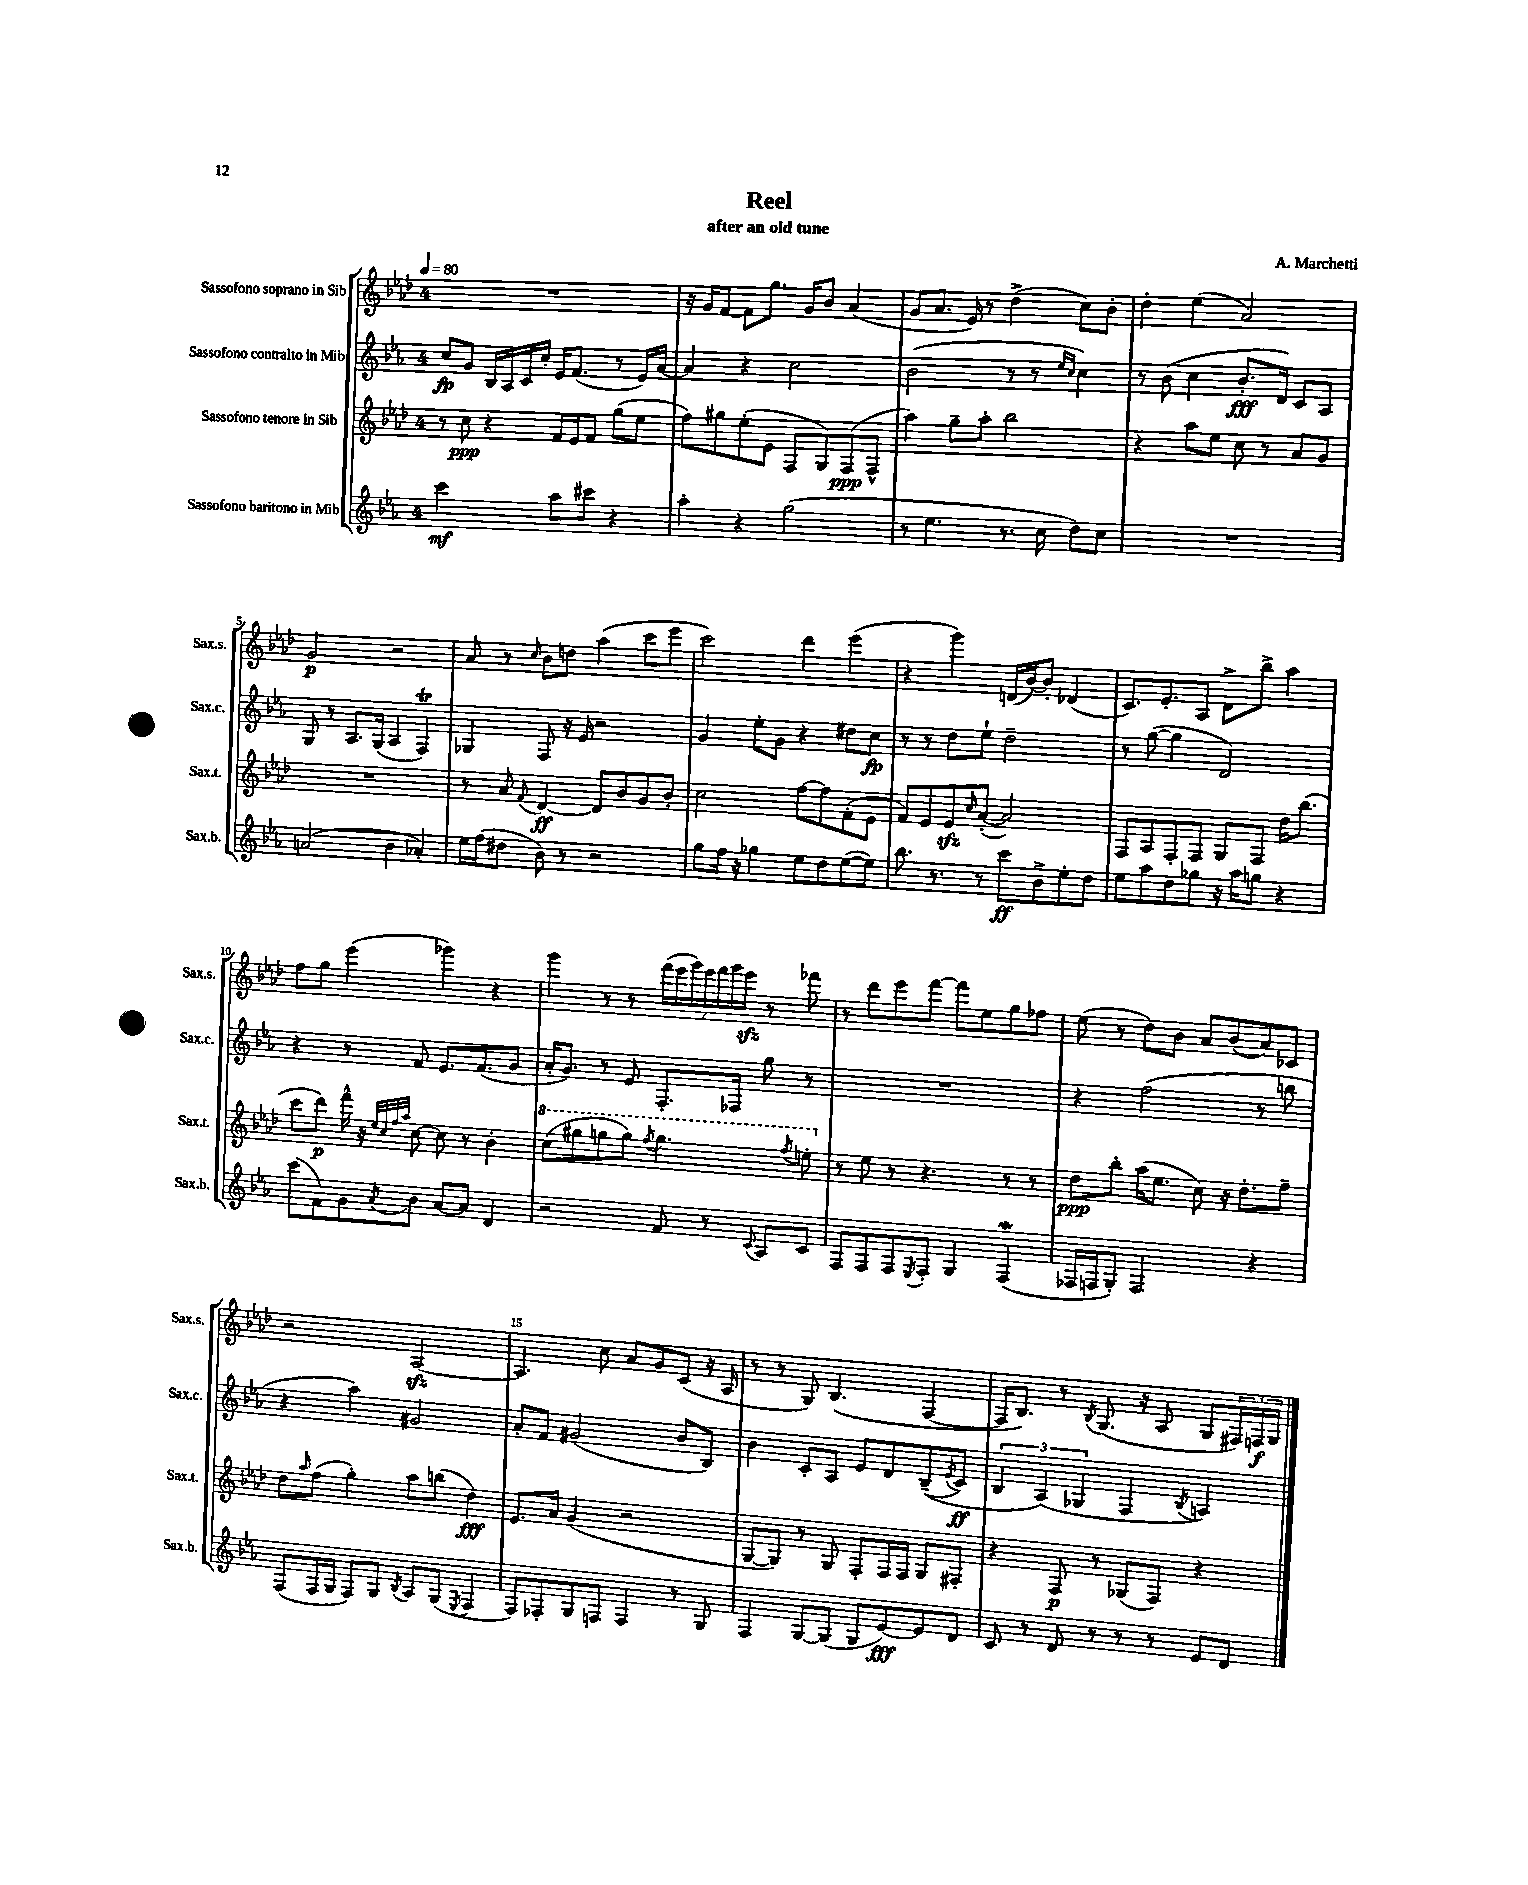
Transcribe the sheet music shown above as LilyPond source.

\header { title = "Reel" composer = "A. Marchetti" subtitle = "after an old tune" }
<<
\new StaffGroup <<
\new Staff = "s0" \with { instrumentName = "Sassofono soprano in Sib" shortInstrumentName = "Sax.s." } {
    \clef treble \key aes \major \once \override Staff.TimeSignature.style = #'single-digit \time 4/4 \tempo 4 = 80
    R1 |
    r16 g'16 f'8~ f'8 g''8. g'16 bes'8 aes'4( |
    g'8 aes'8. ees'16) r8 des''4->( c''8) bes'8-. |
    des''4-. ees''4( aes'2) |
    g'2\p r2 |
    aes'8 r8 \grace { c''16 } bes'8 d''8 aes''4( c'''8 ees'''8 |
    c'''2) des'''4 ees'''4( |
    r4 g'''4) d'16( bes'16~) bes'8-. des'4( |
    c'8.) ees'8.-. aes8 des'8-> bes''8-> aes''4 |
    f''8 g''8 ees'''4( ges'''4) r4 |
    g'''4 r8 r8 \tuplet 7/4 { f'''16( ees'''16 g'''16) ees'''16 f'''16 g'''16 ees'''16\sfz } r8 fes'''8 |
    r8 des'''8 ees'''8 f'''8~ f'''8 ees''8 g''8 fes''8 |
    ees''8( r8 des''8) bes'8 aes'8 bes'8( aes'8) ces'8 |
    r2 aes2~\sfz |
    aes4. c''8 aes'8 g'8 c'8( r16 aes16 |
    r8 r8 g8) bes4.( f4~ |
    f16 bes8.) r8 \acciaccatura { bes8 } g8.( r16 aes8 g8 \tuplet 3/2 { fis16) f16\f g16 } \bar "|." |
}
\new Staff = "s1" \with { instrumentName = "Sassofono contralto in Mib" shortInstrumentName = "Sax.c." } {
    \clef treble \key ees \major \once \override Staff.TimeSignature.style = #'single-digit \time 4/4
    c''8\fp g'8 bes16 aes16 c'16 c''16-. ees'16 f'8.( r8 ees'16) aes'16~ |
    aes'4 r4 c''2 |
    bes'2( r8 r8 \grace { ees''16 c''16 } c''4) |
    r8 bes'8( c''4 bes'8.-.\fff d'16) c'8 aes8 |
    g8 r8 aes8. g16( aes4 f4\trill) |
    ges4 f8 r16 ees'16 r2 |
    g'4 ees''8-. g'8 r4 dis''8 c''8\fp |
    r8 r8 d''8 ees''8-! d''2-- |
    r8 g''8~( g''4 d'2) |
    r4 r8 f'8 ees'8. f'8.( g'8 |
    aes'16-. g'8.) r8 ees'8 f8.-. fes16 g''8 r8 |
    R1 |
    r4 f''2( r8 b''8 |
    r4 aes''4) gis'2 |
    aes'8-. f'8 gis'2( bes'8 bes8) |
    bes'4 c'8-. aes8 ees'8 d'8 bes8--(\( \acciaccatura { ees'8 } c'8\ff) |
    \tuplet 3/2 { bes4 aes4(\) ges4 } f4 \acciaccatura { bes8 } a4) \bar "|." |
}
\new Staff = "s2" \with { instrumentName = "Sassofono tenore in Sib" shortInstrumentName = "Sax.t." } {
    \clef treble \key aes \major \once \override Staff.TimeSignature.style = #'single-digit \time 4/4
    r8 c''8\ppp r4 f'16 ees'16 f'8 g''8( ees''8 |
    f''8) gis''8 ees''8-.( ees'8 f8 g8) f8\ppp( f8-^ |
    aes''4) g''8-- aes''8-. bes''2 |
    r4 aes''8 ees''8 c''8 r8 aes'8 g'8 |
    R1 |
    r8 aes'8 \appoggiatura { f'8 } des'4~\ff des'8 bes'8 g'8 bes'8-. |
    c''2 f''8~ f''8 f'8-.( ees'8 |
    f'8) ees'8 ees'8\sfz \grace { c''16 } aes'8~-.( aes'2) |
    f8 aes8 f8-. f8 g8 f8 des''16 bes''8.( |
    c'''8 des'''8\p) f'''16-^ r16 \grace { ees''32 c''32 f''32 aes''32 } c''8~ c''8 r8 bes'4-. |
    \ottava #1 c'''8( gis'''8 g'''8 g'''8) \acciaccatura { f'''8 } g'''4. \acciaccatura { f'''8 } e'''8-. \ottava #0 |
    r8 ees''8 r8 r4. r8 r8 |
    des''8\ppp bes''8-. aes''16( ees''8. c''8) r16 des''8.-. f''8-- |
    des''8 \grace { aes''16 } f''8( g''4-.) aes''8 b''8( des''4\fff) |
    ees'8. aes'16 g'4( r2 |
    g8~ g8) r8 g8 f8-. f16 f16 g8 fis8-. |
    r4 f8\p r8 ges8( f8) r4 \bar "|." |
}
\new Staff = "s3" \with { instrumentName = "Sassofono baritono in Mib" shortInstrumentName = "Sax.b." } {
    \clef treble \key ees \major \once \override Staff.TimeSignature.style = #'single-digit \time 4/4
    c'''2\mf aes''8 cis'''8 r4 |
    aes''4-. r4 g''2( |
    r8 ees''4. r8. c''16 d''8) c''8 |
    R1 |
    a'2( bes'4 aes'4-.) |
    ees''16 f''16( dis''8 bes'8) r8 r2 |
    g''8 f''16 r16 ges''4 ees''8 d''8 ees''8~( ees''8) |
    bes''8. r8. r8 c'''8\ff bes'8-> ees''8-. d''8 |
    ees''8 aes''8 d''8 ges''8 r16 aes''16 g''8 r4 |
    c'''8( f'8) g'8 \acciaccatura { aes'8 } bes'8 aes'8~ aes'8 d'4 |
    r2 f'8 r8 \appoggiatura { c'8 } aes8 c'8 |
    f8 f8 f8 \acciaccatura { ees8 } f8-. g4 f4\mordent( |
    fes16 f16 g8-.) f2 r4 |
    f8( f16 g16 f8) g8 \acciaccatura { bes8 } aes8 g8( \acciaccatura { ees8 } f4 |
    f8) fes8-. g8 f8 f4 r8 g8 |
    f4 g8~ g8( g8 ees'8~\fff) ees'8 d'8 |
    c'8 r8 d'8 r8 r8 r8 ees'8 d'8 \bar "|." |
}
>>
>>
\layout { \context { \Score \override BarNumber.break-visibility = ##(#f #t #t) barNumberVisibility = #(every-nth-bar-number-visible 5) } }
